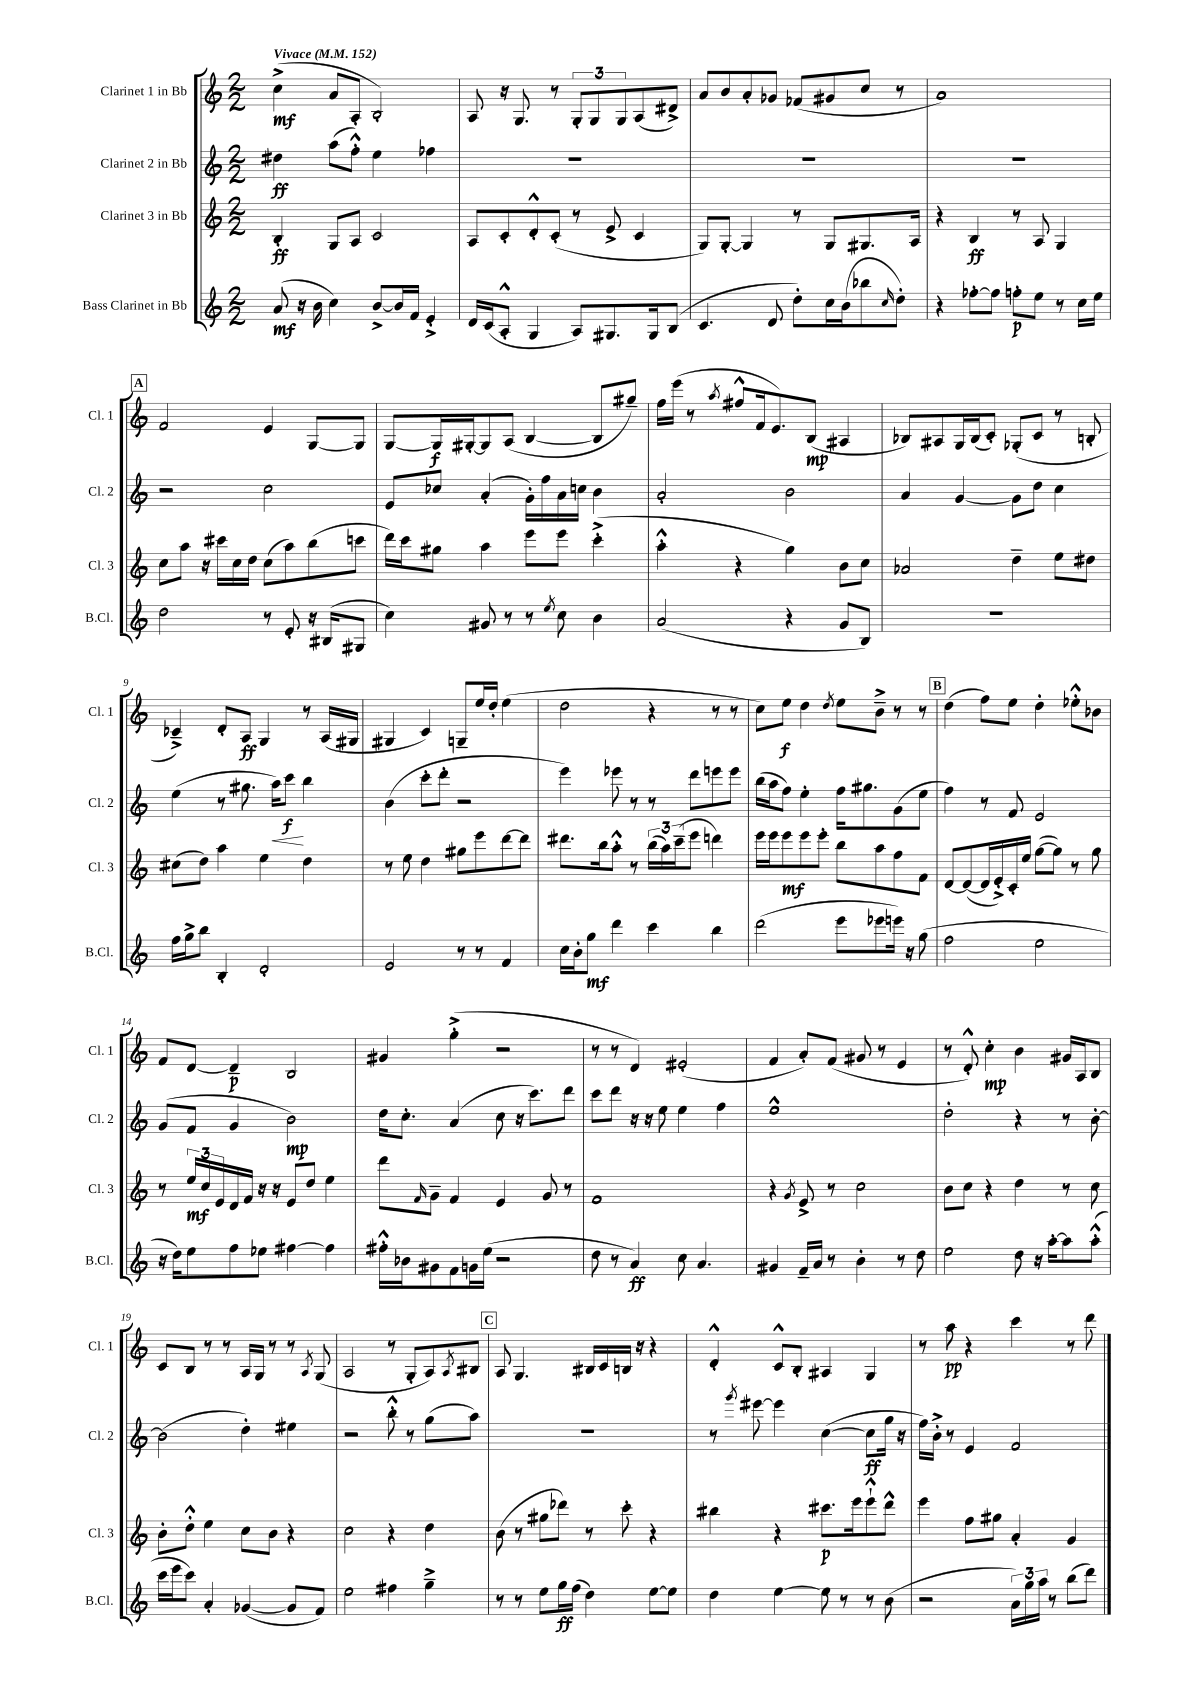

**kern	**kern	**kern	**kern
*staff4	*staff3	*staff2	*staff1
*clefG2	*clefG2	*clefG2	*clefG2
*k[]	*k[]	*k[]	*k[]
*M2/2	*M2/2	*M2/2	*M2/2
*MM152	*MM152	*MM152	*MM152
(8a/	4B'/	4dd#\	(4cc^\
16r	.	.	.
16b\	.	.	.
4cc\)	8G/L	(8aa\L	8a/L
.	8A/J	8ff'^^\J)	8A'/J
[8b^/L	2c/	4ee\	2B'/)
16b/]L	.	.	.
16f/JJ	.	.	.
4e'^/	.	4ff-\	.
=	=	=	=
16d/LL	8A/L	1r	8A/
(16c/J	.	.	.
8A'^^/J	8c'/	.	16r
.	.	.	8.G/
4G/	8d'^^/	.	.
.	(8c'/J	.	8r
8A/L)	8r	.	12G'/L
.	.	.	12G/
8.G#/	8e^/	.	.
.	.	.	12G/
.	4c/	.	(8A/
16G#/k	.	.	.
(8B/J	.	.	8d#^/J)
=	=	=	=
4.c/	8G/L)	1r	8a/L
.	[8G'/J	.	8b/
.	4G/]	.	8a'/
8d/	.	.	8g-/J
8dd'\L)	8r	.	(8f-/L
16cc\L	8G/L	.	8g#/
(16b\J	.	.	.
8bb-\	8.G#/	.	8cc/J
16qqcc/	.	.	.
8dd'\J)	.	.	8r
.	16A/Jk	.	.
=	=	=	=
4r	4r	1r	1a)
[8ff-'\L	4B/	.	.
8ff-\]J	.	.	.
8ff'\L	8r	.	.
8ee\J	8A/	.	.
8r	4G/	.	.
16cc\LL	.	.	.
16ee\JJ	.	.	.
=	=	=	=
2dd\	8cc\L	2r	2f/
.	8aa\J	.	.
.	16r	.	.
.	16ccc#\LL	.	.
.	16cc\	.	.
.	16dd\JJ	.	.
8r	(8cc\L	2cc\	4e/
8e'/	8aa\)	.	.
16r	(8bb\	.	[8G/L
(16B#/LK	.	.	.
8G#/J	8ccc\J	.	8G/]J
=	=	=	=
4cc\)	16ddd\LL)	8e/L	[8G/L
.	16ccc\J	.	.
.	8gg#\J	8cc-/J	16G/]L
.	.	.	[16G#'/J
8g#/	4aa\	(4a'/	8G#/]
8r	.	.	(8A/J
8r	8eee\L	16g'\LL)	[4B/
.	.	16ff\	.
8qee/	.	.	.
8cc\	8eee\J	16a\	.
.	.	16cc\JJ	.
4b\	(4ccc'^\	4b\	8B/]L
.	.	.	8gg#~/J)
=	=	=	=
(2a/	4aa'^^\	2a'/	16ff\LL
.	.	.	(16eee\JJ
.	.	.	8r
.	.	.	8qaa/
.	4r	.	8ff#^^/L
.	.	.	16f/k
.	.	.	8.e/)
4r	4gg\)	2b\	.
.	.	.	(8B/J
8g/L	8b\L	.	4A#/
8B/J)	8cc\J	.	.
=	=	=	=
1r	2a-/	4a/	8B-/L)
.	.	.	8A#/
.	.	[4g/	16G/L
.	.	.	(16B-/J
.	.	.	8c'/J)
.	4dd~\	8g\]L	(8G-'/L
.	.	8dd\J	8c/J
.	8ee\L	4cc\	8r
.	8dd#\J	.	8B'/
=	=	=	=
16ff\LL	(8cc#\L	(4ee\	4c-~^/)
16gg^\J	.	.	.
8bb\J	8dd\J)	.	.
4B'/	4aa\	8r	8d'/L
.	.	8.gg#\	8A/J
2d'/	4ee\	.	4G/
.	.	16aa\LK)	.
.	.	8ccc\J	.
.	4dd\	4bb\	8r
.	.	.	(16A/LL
.	.	.	16G#/JJ
=	=	=	=
2e/	8r	(4b\	4G#/
.	8ee\	.	.
.	4dd\	8ccc'\L	4c/)
.	.	8ddd'\J	.
8r	8gg#\L	2r	8G~/L
8r	8eee\	.	16ee/L
.	.	.	16dd'/JJ
4f/	[8ddd\	.	(4ee\
.	8ddd\]J	.	.
=	=	=	=
16cc\LL	8.ddd#\L	4eee\)	2dd\
16b'\J	.	.	.
8gg\J	.	.	.
.	16bb\k	.	.
4ddd\	8aa'^^\J	8eee-\	.
.	8r	8r	.
4ccc\	(24bb\LL	8r	4r
.	24aa\)	.	.
.	(24ccc~\J	.	.
.	8eee\J	8ddd\L	.
4bb\	4ddd\)	8eee\	8r
.	.	8eee\J	8r
=	=	=	=
(2ddd\	16eee\LL	(16bb\LL	8cc\L)
.	16eee\J	16aa\J	.
.	8eee\	8ff\J)	8ee\J
.	8eee\	4ee'\	4dd\
.	8eee'\J	.	.
.	.	.	8qdd/
8eee\L	8bb\L	16ff\LK	8ee\L
.	.	8.gg#\	.
8eee-\	8aa\	.	8b~^\J
16eee\Jk)	8ff\	(8g\	8r
16r	.	.	.
(8gg\	8f\J	8ee\J	8r
=	=	=	=
2ff\	[8d/L	4ff\)	(4dd\
.	(8d/_	.	.
.	16d/]L	8r	8ff\L)
.	16e'^/)	.	.
.	16c'/	8f/	8ee\J
.	16ee/JJ	.	.
2ee\	([8gg\L	2e/	4dd'\
.	8gg\]J)	.	.
.	8r	.	8ee-'^^\L
.	8gg\	.	8b-\J
=	=	=	=
16r	8r	(8g/L	8f/L
16dd\LK)	.	.	.
8ee\	24ee/LL	8f/J	[8d/J
.	24cc/	.	.
.	24e/	.	.
8ff\	16d/	4g/	4d~/]
.	16f/JJ	.	.
8ee-\J	16r	.	.
.	16r	.	.
[4ff#\	8e/L	2b\)	2B/
.	8dd/J	.	.
4ff#\]	4ee\	.	.
=	=	=	=
16ff#'^^\LL	8ddd\L	16dd\LK	4g#/
16b-\J	.	8.cc'\J	.
.	16qqf/	.	.
8g#\	8g~\J	.	.
8f\	4f/	(4a/	(4gg'^\
16g\L	.	.	.
(16ee\JJ	.	.	.
2r	4e/	8cc\	2r
.	.	16r	.
.	.	8.ccc\L)	.
.	8g/	.	.
.	8r	8ddd\J	.
=	=	=	=
8dd\	1f	8ccc\L	8r
8r	.	8ddd\J	8r
4a/)	.	16r	4d/)
.	.	16r	.
.	.	8ee\	.
8cc\	.	4ee\	(2e#'/
4.a/	.	.	.
.	.	4ff\	.
=	=	=	=
4g#/	4r	1ee^^	4f/
.	8qg/	.	.
16f~/LL	8e^/	.	8a'/L)
16a/JJ	.	.	.
8r	8r	.	(8f/J
4b'\	2cc\	.	8g#/
.	.	.	8r
8r	.	.	4e/
8dd\	.	.	.
=	=	=	=
2ee\	8b\L	2dd'\	8r
.	8cc\J	.	8d'^^/)
.	4r	.	4cc'\
8dd\	4dd\	4r	4b\
16r	.	.	.
[16aa'\LK	.	.	.
8aa\]	8r	8r	16g#/LL
.	.	.	16A/J
(8aa'^^\J	8cc\	[8b'\	8B/J
=	=	=	=
16ccc\LL	8b'\L	(2b\]	8c/L
16eee\J	.	.	.
8ccc\J)	8dd'^^\J	.	8B/J
4a'/	4ee\	.	8r
.	.	.	8r
([4g-/	8cc\L	4dd'\)	16A/LL
.	.	.	16G/JJ
.	8b\J	.	8r
8g-/]L	4r	4ee#\	8r
.	.	.	8qA/
8f/J)	.	.	(8G/
=	=	=	=
2ee\	2cc\	2r	2A/
4ff#\	4r	8bb'^^\	8r
.	.	8r	8G'/L
4gg~^\	4dd\	(8gg\L	8A/)
.	.	.	8qA/
.	.	8aa\J)	8B#/J
=	=	=	=
8r	(8b\	1r	8A/
8r	8r	.	4.G/
8ee\L	8gg#\L	.	.
16gg\L	8ddd-\J)	.	.
(16ff\JJ	.	.	.
4dd\)	8r	.	16B#/LL
.	.	.	16c/
.	8ccc'\	.	16B/JJ
.	.	.	16r
[8ee\L	4r	.	4r
8ee\]J	.	.	.
=	=	=	=
4dd\	4bb#\	8r	4d'^^/
.	.	8qggg/	.
.	.	[8eee#\	.
[4ee\	4r	4eee#\]	8c^^/L
.	.	.	8B'/J
8ee\]	8.ccc#\L	([4cc\	4A#/
8r	.	.	.
.	16eee\k	.	.
8r	8eee`^^\	8cc\]L	4G/
(8b\	8ddd^^\J	16gg\Jk	.
.	.	16r	.
=	=	=	=
2r	4eee\	16ff\LL)	8r
.	.	16b'^\JJ	.
.	.	8r	8aa\
.	8ff\L	4e/	4r
.	8gg#\J	.	.
24a\LL)	4a'/	2f/	4ccc\
24gg\	.	.	.
24aa\JJ	.	.	.
8r	.	.	.
(8bb\L	4g/	.	8r
8ddd\J)	.	.	8ddd\
==	==	==	==
*-	*-	*-	*-
